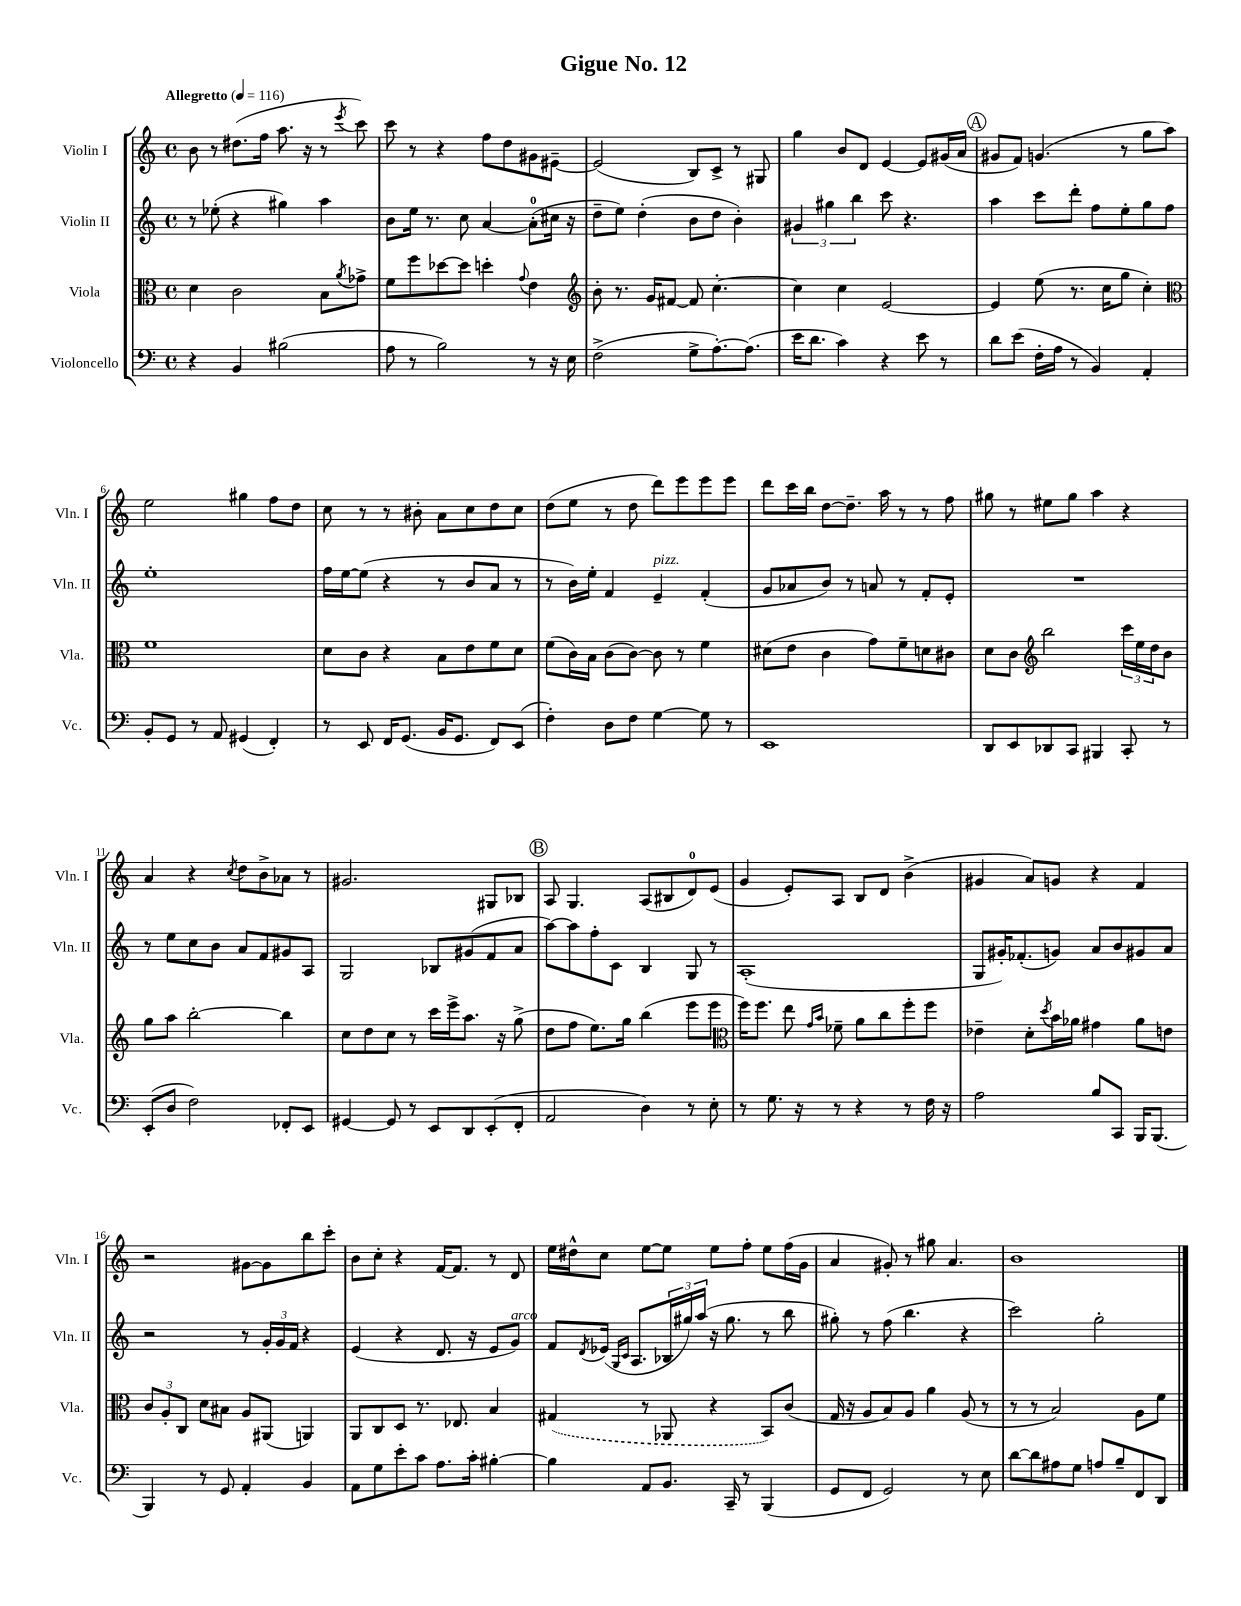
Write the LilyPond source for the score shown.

\header { title = "Gigue No. 12" }
<<
\new StaffGroup <<
\new Staff = "s0" \with { instrumentName = "Violin I" shortInstrumentName = "Vln. I" } {
    \clef treble \key c \major \defaultTimeSignature \time 4/4 \tempo "Allegretto" 4 = 116
    b'8 r8 dis''8.( f''16 a''8. r16 r8 \acciaccatura { e'''8 } c'''8) |
    c'''8 r8 r4 f''8 d''8 gis'8 eis'8~-- |
    eis'2( b8) c'8-> r8 gis8 |
    g''4 b'8 d'8 e'4~ e'8 gis'16( a'16 |
    \mark \markup { \circle "A" } gis'8 f'8) g'4.( r8 g''8 a''8) |
    e''2 gis''4 f''8 d''8 |
    c''8 r8 r8 bis'8-. a'8 c''8 d''8 c''8 |
    d''8( e''8 r8 d''8 d'''8) e'''8 e'''8 e'''8 |
    d'''8 c'''16 b''16 d''8~ d''8.-- a''16 r8 r8 f''8 |
    gis''8 r8 eis''8 gis''8 a''4 r4 |
    a'4 r4 \acciaccatura { c''8 } d''8 b'8-> aes'8 r8 |
    gis'2. gis8 bes8 |
    \mark \markup { \circle "B" } a8 g4. a8( bis8 d'8-0) e'8( |
    g'4 e'8-.) a8 b8 d'8 b'4->( |
    gis'4 a'8) g'8 r4 f'4 |
    r2 gis'8~ gis'8 b''8 c'''8-. |
    b'8 c''8-. r4 f'16~ f'8. r8 d'8 |
    e''16 dis''16-^ c''8 e''8~ e''8 e''8 f''8-. e''8 f''16( g'16 |
    a'4 gis'8-.) r8 gis''8 a'4. |
    b'1 \bar "|." |
}
\new Staff = "s1" \with { instrumentName = "Violin II" shortInstrumentName = "Vln. II" } {
    \clef treble \key c \major \defaultTimeSignature \time 4/4
    r8 ees''8-.( r4 gis''4) a''4 |
    b'8 e''16 r8. c''8 a'4~ a'8-0-.( cis''16 r16 |
    d''8-- e''8) d''4-.( b'8 d''8 b'4-.) |
    \tuplet 3/2 { gis'4 gis''4 b''4 } c'''8 r4. |
    \mark \markup { \circle "A" } a''4 c'''8 d'''8-. f''8 e''8-. g''8 f''8 |
    e''1-. |
    f''16 e''16~ e''8( r4 r8 b'8 a'8 r8 |
    r8 b'16) e''16-. f'4 e'4--^\markup { \italic "pizz." } f'4-.( |
    g'8 aes'8 b'8) r8 a'8 r8 f'8-. e'8-. |
    R1 |
    r8 e''8 c''8 b'8 a'8 f'8 gis'8 a8 |
    g2 bes8 gis'8( f'8 a'8 |
    \mark \markup { \circle "B" } a''8~) a''8 f''8-. c'8 b4 g8 r8 |
    a1-.( |
    g8 gis'16-.) fes'8.-.( g'8) a'8 b'8 gis'8 a'8 |
    r2 r8 \tuplet 3/2 { g'16-. g'16 f'16 } r4 |
    e'4( r4 d'8. r16 e'8 g'8^\markup { \italic "arco" }) |
    f'8 \acciaccatura { d'8 } ees'16( \grace { g16 c'16 } a8. \tuplet 3/2 { bes16 gis''16) a''16( } r16 gis''8. r8 b''8 |
    gis''8-.) r8 f''8( b''4. r4 |
    c'''2) g''2-. \bar "|." |
}
\new Staff = "s2" \with { instrumentName = "Viola" shortInstrumentName = "Vla." } {
    \clef alto \key c \major \defaultTimeSignature \time 4/4
    d'4 c'2 b8 \acciaccatura { a'8 } ges'8-> |
    f'8 f''8 des''8~ des''8 d''4-. \appoggiatura { g'8 } e'4 |
    \clef treble b'8-. r8. g'16 fis'8~ fis'8 c''4.~-. |
    c''4 c''4 e'2~ |
    \mark \markup { \circle "A" } e'4 e''8( r8. c''16 g''8 c''4-.) |
    \clef alto f'1 |
    d'8 c'8 r4 b8 e'8 f'8 d'8 |
    f'8( c'16) b16 c'8( c'8~) c'8 r8 f'4 |
    dis'8( e'8 c'4 g'8) f'8-- d'8 cis'8 |
    d'8 c'8 \clef treble b''2 \tuplet 3/2 { c'''16 e''16 d''16 } b'8 |
    g''8 a''8 b''2~-. b''4 |
    c''8 d''8 c''8 r8 c'''16 e'''16-> a''8. r16 g''8->( |
    \mark \markup { \circle "B" } d''8 f''8 e''8.) g''16 b''4( e'''8 e'''8 |
    \clef alto f''16) f''8. e''8 \grace { g'16 b'16 } fes'8-- a'8 c''8 f''8-. f''8 |
    ees'4-- d'8-. \acciaccatura { d''8 } b'16 aes'16 gis'4 aes'8 e'8 |
    \tuplet 3/2 { c'8 a8-. c8 } d'8 bis8 a8 ais,8( a,4) |
    a,8 c8 d8 r8. ees8. b4 |
    \once \slurDashed gis4( r8 aes,8 r4 b,8) c'8( |
    g16 r16 a8 b8) a8 a'4 a8( r8 |
    r8 r8 b2) a8 f'8 \bar "|." |
}
\new Staff = "s3" \with { instrumentName = "Violoncello" shortInstrumentName = "Vc." } {
    \clef bass \key c \major \defaultTimeSignature \time 4/4
    r4 b,4 bis2( |
    a8 r8 b2) r8 r16 e16 |
    f2->( g8-> a8.~-.) a8.( |
    e'16 d'8. c'4) r4 e'8 r8 |
    \mark \markup { \circle "A" } d'8 e'8( f16-. a16 r8 b,4) a,4-. |
    b,8-. g,8 r8 a,8 gis,4( f,4-.) |
    r8 e,8 f,16 g,8.( b,16 g,8. f,8) e,8( |
    f4-.) d8 f8 g4~ g8 r8 |
    e,1 |
    d,8 e,8 des,8 c,8 bis,,4 c,8-. r8 |
    e,8-.( d8 f2) fes,8-. e,8 |
    gis,4~ gis,8 r8 e,8 d,8 e,8-.( f,8-. |
    \mark \markup { \circle "B" } a,2 d4) r8 e8-. |
    r8 g8. r16 r8 r4 r8 f16 r16 |
    a2 b8 c,8 b,,16 b,,8.( |
    b,,4) r8 g,8 a,4-. b,4 |
    a,8 g8 e'8-. c'8 a8. c'16-. bis4~-. |
    bis4 a,8 b,8. c,16-- r8 b,,4( |
    g,8 f,8 g,2) r8 e8 |
    d'8~ d'8 ais8 g8 a8 b8-- f,8 d,8 \bar "|." |
}
>>
>>
